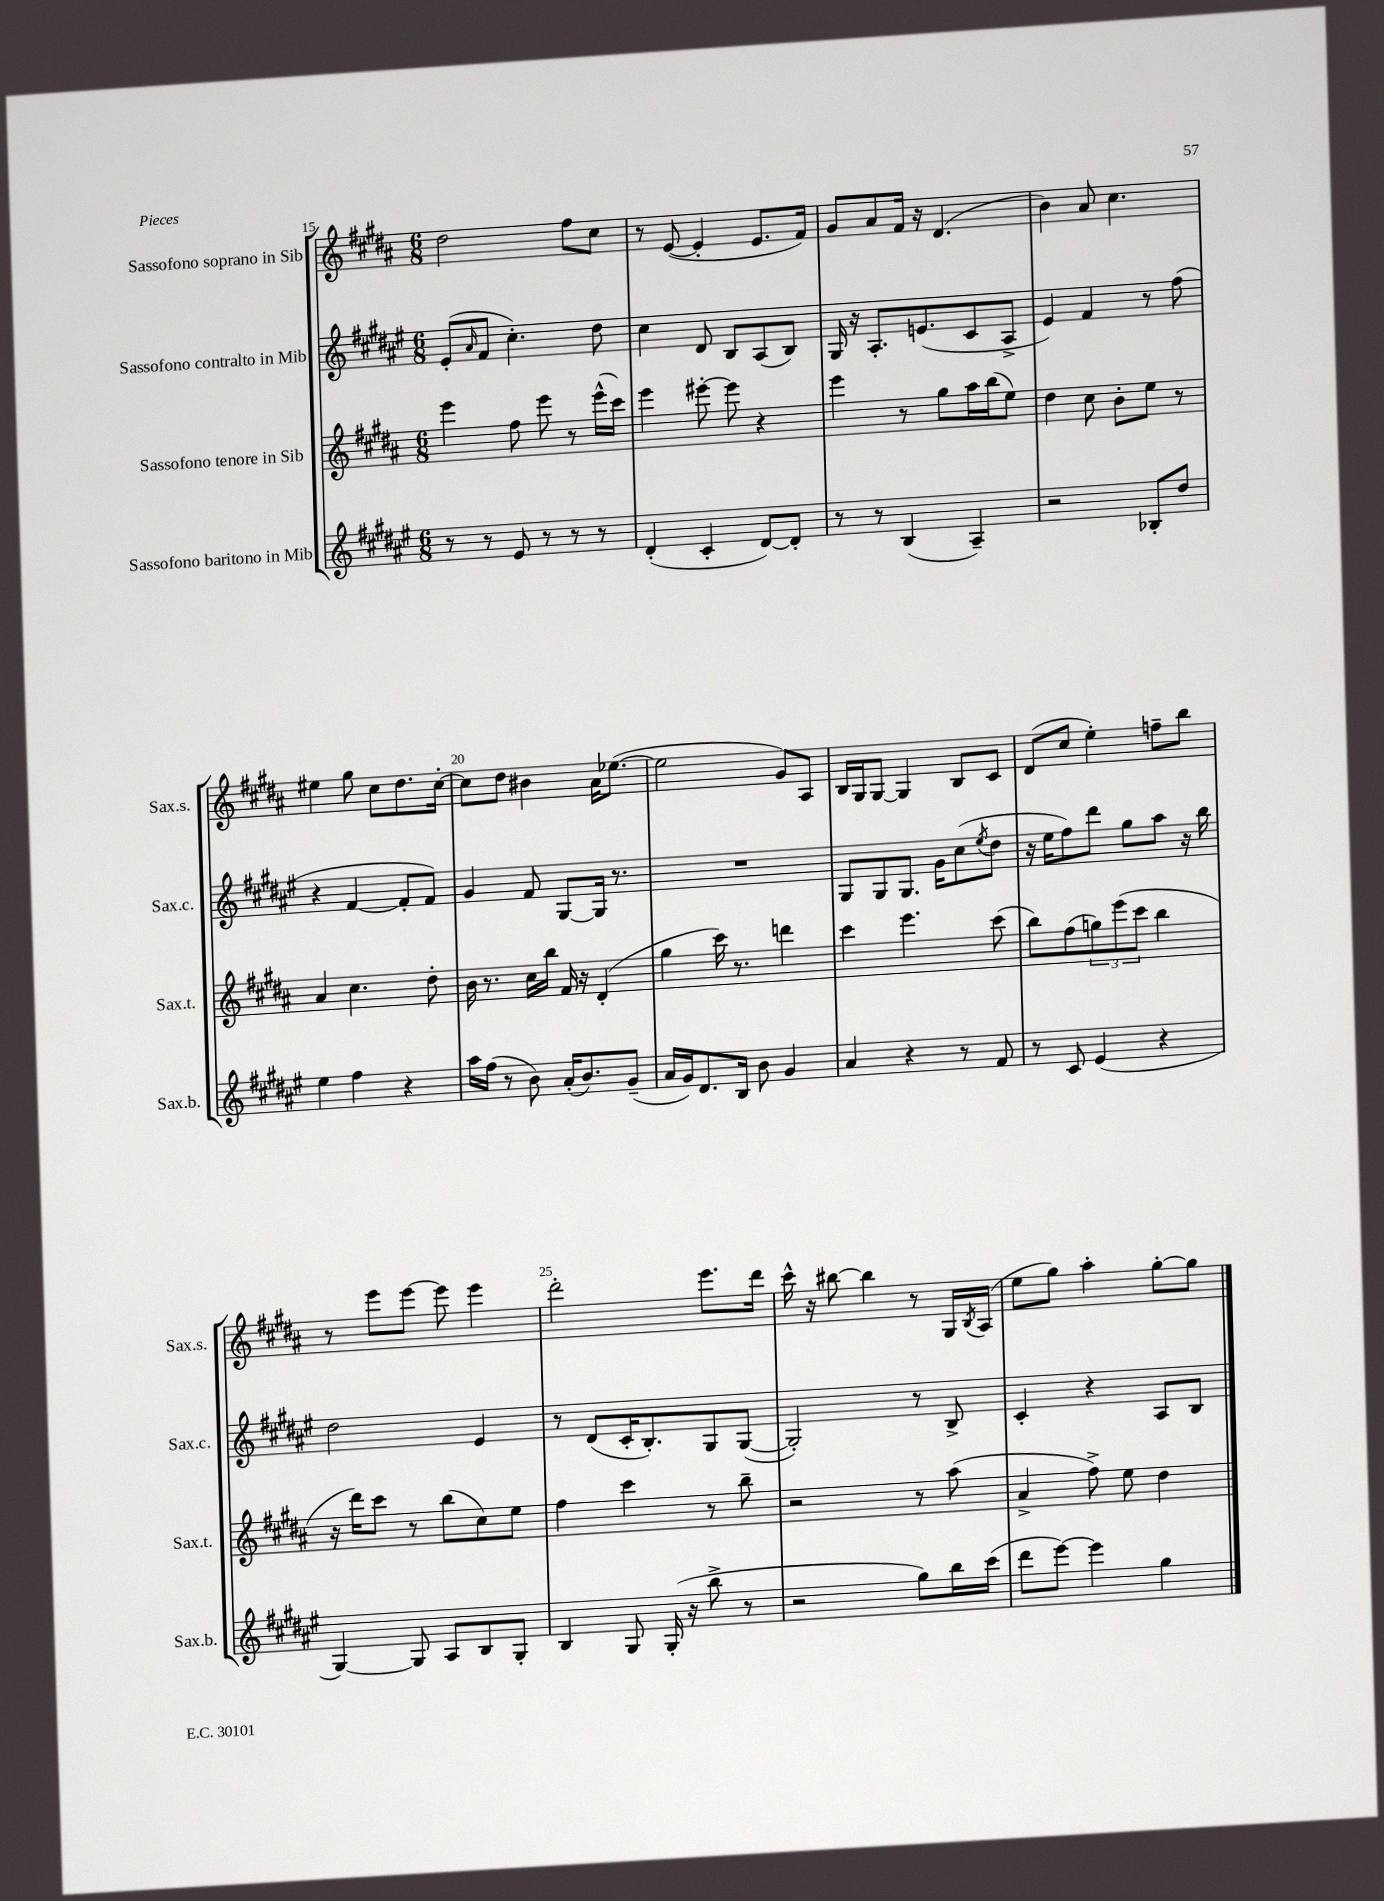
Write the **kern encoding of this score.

**kern	**kern	**kern	**kern
*staff4	*staff3	*staff2	*staff1
*clefG2	*clefG2	*clefG2	*clefG2
*k[f#c#g#d#a#e#]	*k[f#c#g#d#a#]	*k[f#c#g#d#a#e#]	*k[f#c#g#d#a#]
*M6/8	*M6/8	*M6/8	*M6/8
8r	4eee\	(8e#'/L	2dd#\
.	.	16qqa#/	.
8r	.	8f#/J	.
8e#/	8ff#\	4.cc#'\)	.
8r	8eee\	.	.
8r	8r	.	8ff#\L
8r	(16eee^^\LL	8dd#\	8cc#\J
.	16ccc#\JJ)	.	.
=	=	=	=
(4d#'/	4eee\	4cc#\	8r
.	.	.	([8e/
4c#'/	[8eee#'\	8d#/	4e'/]
.	8eee#\]	8B/L	.
[8d#/L)	4r	(8A#/	8.e/L
8d#'/]J	.	8B/J)	.
.	.	.	16f#/Jk)
=	=	=	=
8r	4eee\	16G#/	8g#/L
.	.	16r	.
8r	.	8.A#'/L	8a#/
(4B/	8r	.	16f#/Jk
.	.	(8.e/	16r
.	8gg#\L	.	(4.d#/
4A#~/)	16aa#\L	8c#/	.
.	(16bb\J	.	.
.	8ee\J)	8A#^/J	.
=	=	=	=
2r	4dd#\	4e#/)	4b\)
.	8cc#\	4f#/	8a#/
.	8b'\L	.	4.cc#\
8B-'/L	8ee\J	8r	.
8dd#/J	8r	(8ff#\	.
=	=	=	=
4ee#\	4a#/	4r	4ee#\
4ff#\	4.cc#\	[4f#/	8gg#\
.	.	.	8cc#\L
4r	.	8f#'/]L	8.dd#\
.	8dd#'\	8f#/J)	.
.	.	.	[16cc#'\Jk
=	=	=	=
16aa#\LL	16b\	4g#/	8cc#\]L
(16ff#\JJ	8.r	.	.
8r	.	.	8dd#\J
8b\)	16cc#\LL	8f#/	4b#\
.	16bb\JJ	.	.
(16a#'/LK	16f#/	[8G#/L	.
8.b/)	16r	.	.
.	(4d#'/	16G#/]Jk	16a#\LK
.	.	8.r	([8.ee-\J
(8g#~/J	.	.	.
=	=	=	=
16a#/LL	4gg#\	2.r	2ee-\]
16g#/J)	.	.	.
8.d#/	.	.	.
.	16ccc#\)	.	.
16B/Jk	8.r	.	.
8b\	.	.	.
4g#/	4ddd\	.	8g#/L)
.	.	.	8A#/J
=	=	=	=
4a#/	4ccc#\	8G#/L	16B/LL
.	.	.	16G#/J
.	.	8G#/	[8G#/J
4r	4.eee\	8.G#/J	4G#/]
.	.	16g#\LK	.
8r	.	(8cc#\	8B/L
.	.	8qee#/	.
8f#/	(8ccc#\	8dd#\J	8c#/J
=	=	=	=
8r	8bb\L)	16r	(8d#/L
.	.	16ee#\LK	.
8c#/	(8ff#\	8ff#\)	8cc#/J
(4e#/	12gg\)	8ddd#\J	4ee'\)
.	(12eee\	.	.
.	.	8gg#\L	.
.	12ccc#\J	.	.
4r	4bb\	8aa#\J	8ff~\L
.	.	16r	8bb\J
.	.	16bb\	.
=	=	=	=
[4G#/)	16r	2dd#\	8r
.	16ddd#\LK)	.	.
.	8ccc#\J	.	8eee\L
8G#/]	8r	.	[8eee\J
8A#/L	(8bb\L	.	8eee\]
8B/	8cc#\)	4e#/	4eee\
8G#'/J	8ee\J	.	.
=	=	=	=
4B/	4ff#\	8r	2ddd#'\
.	.	(8d#/L	.
8G#/	4ccc#\	16c#'/K	.
.	.	8.B'/)	.
(16G#'/	.	.	.
16r	.	.	.
8bb^\	8r	8G#/	8.eee\L
8r	8bb~\	([8G#/J	.
.	.	.	16ddd#\Jk
=	=	=	=
2r	2r	2G#'/])	16ccc#^^\
.	.	.	16r
.	.	.	[8bb#\
.	.	.	4bb#\]
8gg#\L)	8r	8r	8r
16bb\L	(8aa#\	8B^/	16G#/LL
.	.	.	8qB/
(16ccc#\JJ	.	.	(16A#/JJ
=	=	=	=
8ddd#\L	4a#^/	4c#'/	8ee\L
[8eee#\J)	.	.	8gg#\J)
4eee#\]	8ff#^\)	4r	4aa#'\
.	8ee\	.	.
4gg#\	4dd#\	8A#/L	[8gg#'\L
.	.	8B/J	8gg#\]J
==	==	==	==
*-	*-	*-	*-
